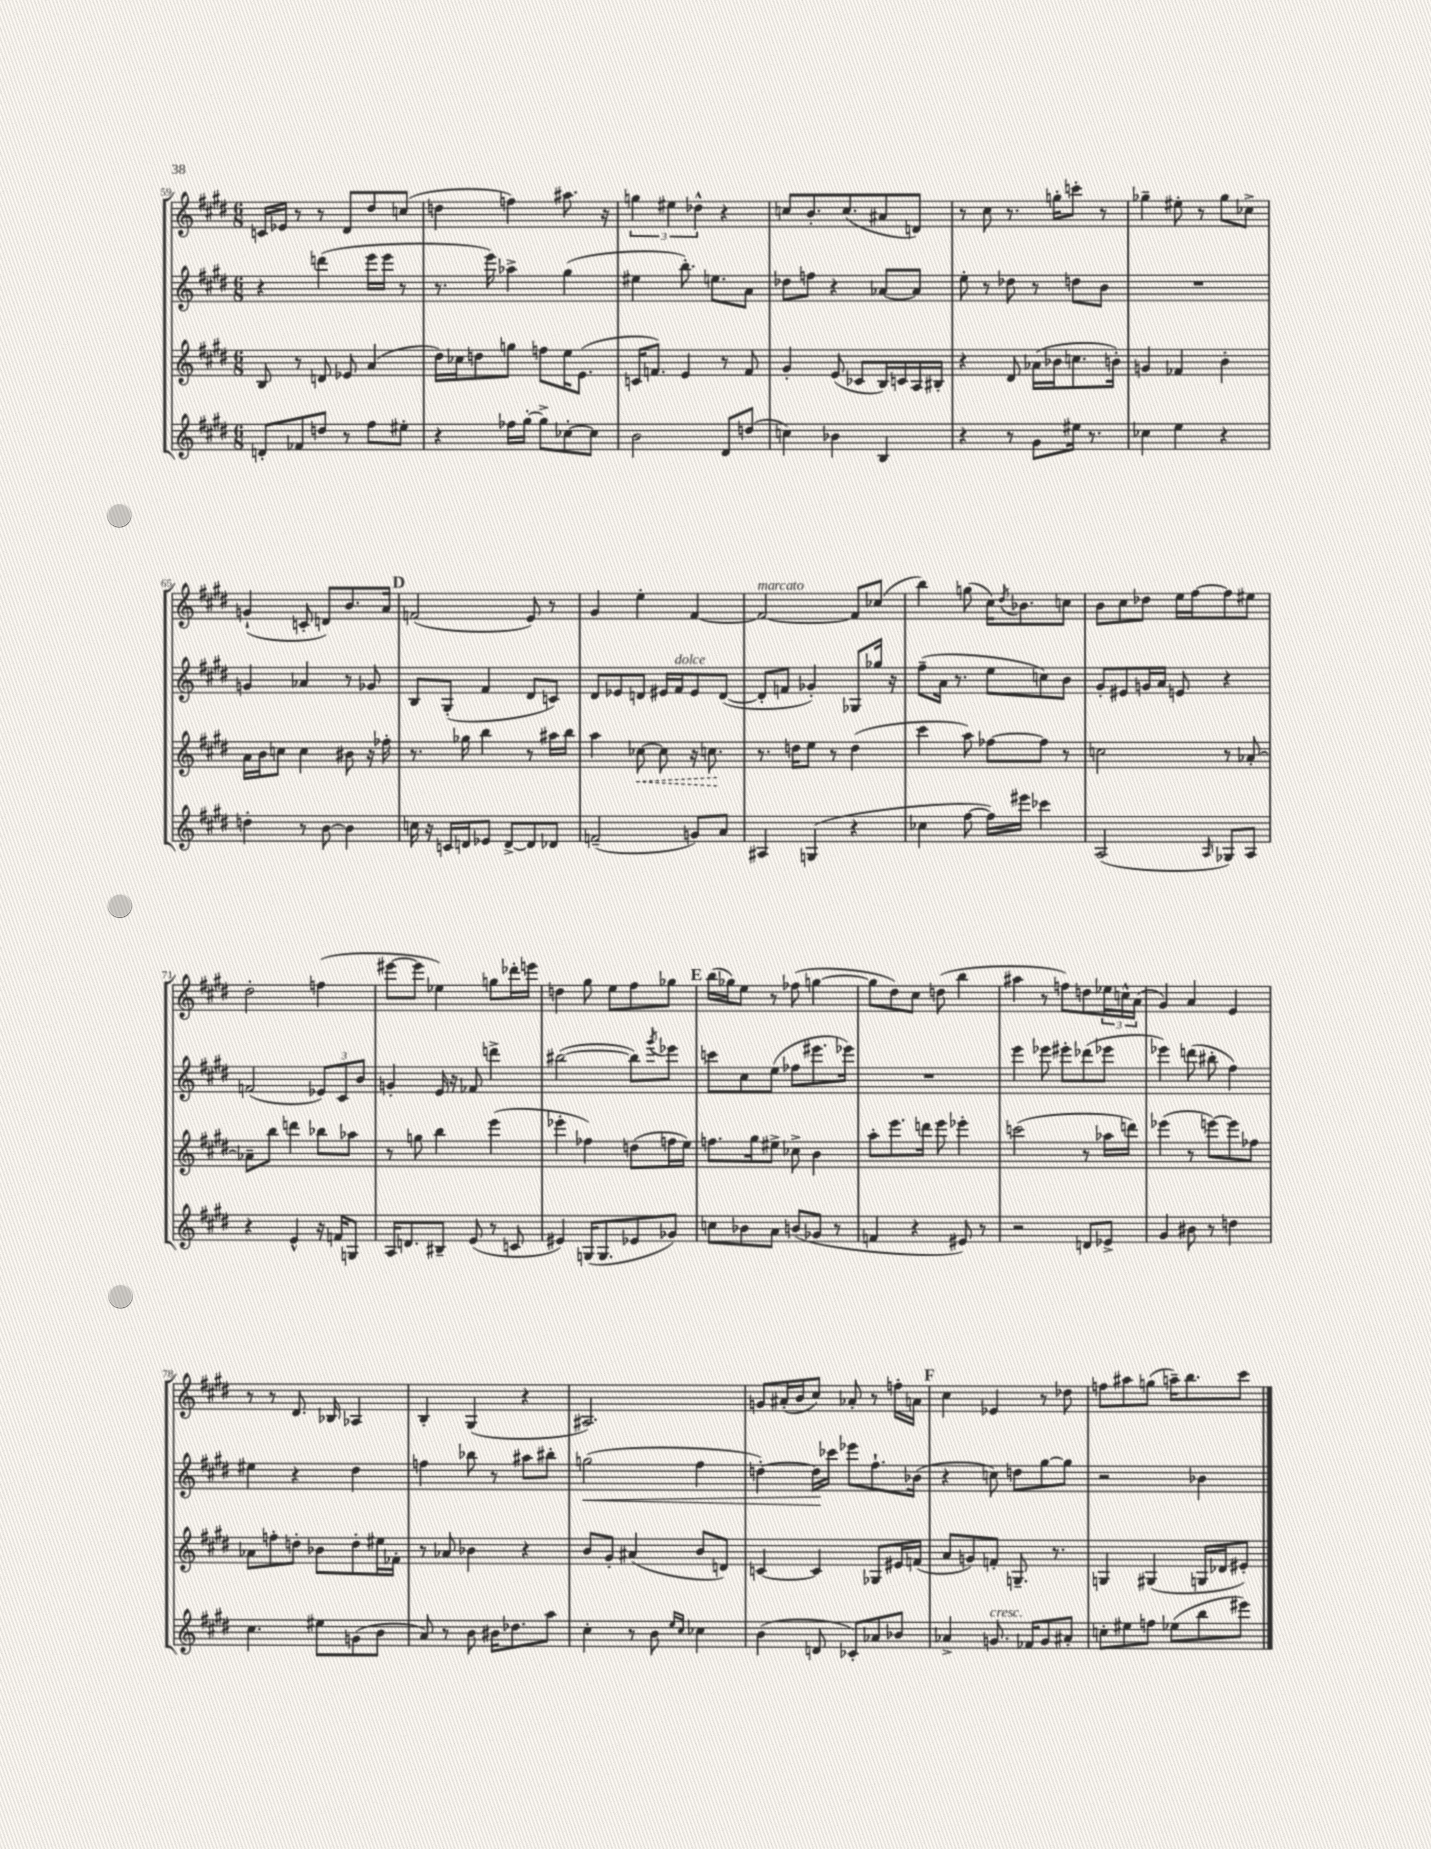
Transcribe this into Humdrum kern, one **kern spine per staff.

**kern	**kern	**dynam	**kern	**dynam	**kern
*part4	*part3	*part3	*part2	*part2	*part1
*staff4	*staff3	*staff3	*staff2	*staff2	*staff1
*clefG2	*clefG2	*	*clefG2	*	*clefG2
*k[f#c#g#d#]	*k[f#c#g#d#]	*	*k[f#c#g#d#]	*	*k[f#c#g#d#]
*M6/8	*M6/8	*	*M6/8	*	*M6/8
=59	=59	=59	=59	=59	=59
8dn'/L	8B/	.	4r	.	16cn/LL
.	.	.	.	.	16e-X/JJ
8f-X/	8r	.	.	.	8r
8ddn/J	8dn/	.	(4dddn\	.	8r
8r	8e-X/	.	.	.	8d#/L
8ff#\L	(4a/	.	16eee\LL	.	8dd#/
.	.	.	16eee\JJ	.	.
8ee#X'\J	.	.	8r	.	(8ccn/J
=60	=60	=60	=60	=60	=60
4r	16dd#\LL)	.	8.r	.	4ddn\
.	16cc-X\J	.	.	.	.
.	8ddn\	.	.	.	.
.	.	.	16eee\)	.	.
16ff-X\LL	8ggn\J	.	4aa-X^\	.	4ffn\)
[16gg#'\JJ	.	.	.	.	.
8gg#^\L]	8ffn\L	.	.	.	.
[8cc-X'\	16ee\K	.	(4gg#\	.	8.aa#X\
.	(8.e\J	.	.	.	.
8cc-\J]	.	.	.	.	.
.	.	.	.	.	16r
=61	=61	=61	=61	=61	=61
2b\	16cn/KL	.	4ee#X\	.	6ggn\
.	8.fn/J)	.	.	.	.
.	.	.	.	.	6ee#X\
.	4e/	.	8.bb'\)	.	.
.	.	.	.	.	6dd-X^^\
.	.	.	8.een\L	.	.
8d#/L	8r	.	.	.	4r
(8ddn/J	8f/	.	8a\J	.	.
=62	=62	=62	=62	=62	=62
4ccn\)	4g#'/	.	8dd-X\L	.	8ccn/L
.	.	.	8ffn\J	.	8.b'/
4b-X\	(8e/	.	4r	.	.
.	.	.	.	.	(8.cc/
.	8c-X/L	.	.	.	.
4B/	16B/L)	.	[8a-X/L	.	8a#X/
.	16cn/	.	.	.	.
.	16A/	.	8a-/J]	.	8dn/J)
.	16B#X'/JJ	.	.	.	.
=63	=63	=63	=63	=63	=63
4r	4r	.	8ee'\	.	8r
.	.	.	8r	.	8cc#\
8r	8d#/	.	8dd-X\	.	8.r
8g#\L	(16a-X\LL	.	8r	.	.
.	16b-X\J	.	.	.	16ggn'\KL
16ee#X\Jk	8.ccn\	.	8ddn\L	.	8cccn'\J
8.r	.	.	.	.	.
.	.	.	8b\J	.	8r
.	16bn'\Jk)	.	.	.	.
=64	=64	=64	=64	=64	=64
4cc-X\	4gn/	.	2.r	.	4gg-X~\
4ee\	4f-X/	.	.	.	8ee#X'\
.	.	.	.	.	8r
4r	4b'\	.	.	.	8gg-\L
.	.	.	.	.	8cc-X^\J
!!LO:LB:g=z
=65	=65	=65	=65	=65	=65
4ddn'\	16a\LL	.	4gn/	.	(4gn`/
.	16b\J	.	.	.	.
.	8ccn\J	.	.	.	.
8r	4cc\	.	4a-X/	.	8cn'/
[8b\	.	.	.	.	8dn/L)
4b\]	8b#X\	.	8r	.	8.b/
.	16r	.	8g-X/	.	.
.	16ff-X'\	.	.	.	16a/Jk
!!LO:REH:place=s1:t=D
=66	=66	=66	=66	=66	=66
16ccn\	8.r	.	8B/L	.	(2fn/
16r	.	.	.	.	.
16cn/LL	.	.	(8G#'/J	.	.
16dn/J	16gg-X\	.	.	.	.
8e-X/J	4bb\	.	4f#/	.	.
[8d^/L	.	.	.	.	.
8d/]	8r	.	8d#/L	.	8e/)
8d-X/J	16aa#X\LL	.	8cn/J)	.	8r
.	16bb\JJ	.	.	.	.
=67	=67	=67	=67	=67	=67
(2fn~/	4aa\	.	8d#/L	.	4g#/
.	.	.	8e-X/	.	.
!	!	!LO:HP:b	!	!	!
.	[8cc-X\	<	8dn/J	.	4ee'\
.	8cc-\]	.	16e#X/LL	.	.
!	!	!	!LO:TX:a:i:t=dolce	!	!
.	.	.	16f#/J	.	.
8gn/L)	16r	.	8e#/	.	[4f#/
.	8.ccn\	.	.	.	.
8a/J	.	.	([8d/J	.	.
.	.	[	.	.	.
=68	=68	=68	=68	=68	=68
!	!	!	!	!	!LO:TX:a:i:t=marcato
4A#X/	8.r	.	8d'/L]	.	2f#/_
.	.	.	8fn/J	.	.
.	16ddn\KL	.	.	.	.
(4Gn/	8ee\J	.	4g-X'/)	.	.
.	8r	.	.	.	.
4r	(4dd\	.	8G-X/L	.	8f#/L]
.	.	.	16gg-X/Jk	.	(8cc-X/J
.	.	.	16r	.	.
=69	=69	=69	=69	=69	=69
4cc-X\	4ccc#\	.	(8ff#~\L	.	4bb\)
.	.	.	16a\Jk	.	.
.	.	.	8.r	.	.
[8ff#\	8aa\)	.	.	.	(8ggn\
16ff#\LL])	[8ff-X\L	.	8ee\L	.	16cc#\KL)
.	.	.	.	.	8qdd#/
16eee#X\JJ	.	.	.	.	8.b-X\
4ccc-X\	8ff-\J]	.	8ccn\)	.	.
.	8r	.	8b\J	.	8ccn\J
=70	=70	=70	=70	=70	=70
(2A/	2ccn\	.	8g#'/L	.	8b\L
.	.	.	8e#X/	.	8cc#\
.	.	.	16gn/L	.	8dd-X\J
.	.	.	16a/JJ	.	.
.	.	.	8en/	.	16ee\LL
.	.	.	.	.	[16ff#\J
16qqA/	.	.	.	.	.
8G-X/L)	8r	.	4r	.	8ff#\]
8A/J	[8a-X'/	.	.	.	8ee#X\J
!!LO:LB:g=z
=71	=71	=71	=71	=71	=71
4r	8a-X~\L]	.	(2fn/	.	2dd#'\
.	8bb\J	.	.	.	.
4e^^/	4dddn\	.	.	.	.
16r	8bb-X\L	.	12e-X/L)	.	(4ffn\
16fn/KL	.	.	.	.	.
.	.	.	12c#/	.	.
8Gn/J	8aa-X\J	.	.	.	.
.	.	.	12b/J	.	.
=72	=72	=72	=72	=72	=72
16A/KL	8r	.	4gn'/	.	[8eee#X\L
8.dn/	.	.	.	.	.
.	8ggn\	.	.	.	8eee#\J]
8B#X~/J	4bb\	.	16e/	.	4ee-X\)
.	.	.	16r	.	.
(8e/	.	.	8f-X/	.	.
8r	(4eee\	.	4dddn^\	.	8ggn\L
8cn/	.	.	.	.	16ddd-X'\L
.	.	.	.	.	16eeen\JJ
=73	=73	=73	=73	=73	=73
4e#X/)	4eee-X'\	.	([2bb#X\	.	4ddn\
(16Gn/KL	4ff-X\)	.	.	.	8gg#\
8.G/	.	.	.	.	.
.	.	.	.	.	8ee\L
8e-X/	(8ddn\L	.	8bb#\L])	.	8ff#\
.	.	.	8qggg#/	.	.
8g-X/J)	16ffn\L	.	8eee-X\J	.	8gg-X\J
.	16ee\JJ)	.	.	.	.
!!LO:REH:place=s1:t=E
=74	=74	=74	=74	=74	=74
8ccn\L	8.ffn\L	.	8cccn\L	.	(16bb\LL
.	.	.	.	.	16gg-X\J)
8b-X\	.	.	8cc#\	.	8ee\J
.	16gg#\k	.	.	.	.
8a\J	8ee#X^\J	.	(8ee\J	.	8r
(8bn/L	8cc-X^\	.	8ff-X\L	.	(8ff-X\
8g-X/J	4b\	.	8.eee#X\	.	[4ggn\
8r	.	.	.	.	.
.	.	.	16eee-X\Jk)	.	.
=75	=75	=75	=75	=75	=75
4fn/	8aa'\L	.	2.r	.	8gg\L]
.	8.eee\	.	.	.	8dd#\)
4r	.	.	.	.	8cc#\J
.	16dddn\Jk	.	.	.	.
.	8eee\	.	.	.	(8ddn\
8e#X/)	4eee-X'\	.	.	.	4bb\
8r	.	.	.	.	.
=76	=76	=76	=76	=76	=76
2r	(2cccn\	.	4eee\	.	4aa#X\
.	.	.	8eee-X\	.	8r
.	.	.	8eee#X'\L	.	8ffn\L)
8dn/L	8r	.	(8ddd-X\	.	8ddn\
8e-X^/J	16aa-X\LL	.	8eee-X\J	.	24ee-X\L
.	.	.	.	.	24ccn^^\
.	16dddn\JJ)	.	.	.	.
.	.	.	.	.	(24a\JJ
=77	=77	=77	=77	=77	=77
4g#/	(4eee-X\	.	4eee-X\)	.	4g#/)
8b#X\	8r	.	(8dddn\	.	4a/
8r	[8eeen\L)	.	8bb#X'\	.	.
4ddn\	8eee\]	.	4ff#\)	.	4e/
.	8ff-X\J	.	.	.	.
!!LO:LB:g=z
=78	=78	=78	=78	=78	=78
4.cc#\	8a-X\L	.	4ee#X\	.	8r
.	8ffn'\	.	.	.	8r
.	8ddn'\J	.	4r	.	8.d#/
8ee#X\L	8b-X\L	.	.	.	.
.	.	.	.	.	16B-X/
(8gn\	8dd'\	.	4dd#\	.	4A-X/
8b\J	16ee#X\L	.	.	.	.
.	16f-X'\JJ	.	.	.	.
=79	=79	=79	=79	=79	=79
8a/)	8r	.	4ffn\	.	4B'/
8r	8a-X/	.	.	.	.
8b\	4b-X\	.	8bb-X\	.	(4G#/
16b#X\KL	.	.	8r	.	.
8.dd-X\	.	.	.	.	.
.	4r	.	8aa#X\L	.	4r
8aa\J	.	.	8bb#X'\J	.	.
=80	=80	=80	=80	=80	=80
!	!	!	!	!LO:HP:b	!
4cc#'\	8b/L	.	(2ggn\	<	2.A#X/)
.	8g#'/J	.	.	.	.
8r	(4a#X/	.	.	.	.
8b\	.	.	.	.	.
16qqee/LL	.	.	.	.	.
16qqcc#/JJ	.	.	.	.	.
4cc-X\	8b/L	.	4ff#\	.	.
.	8dn/J)	.	.	.	.
=81	=81	=81	=81	=81	=81
(4b\	[4cn/	.	[4ddn'\)	.	8gn/L
.	.	.	.	.	(16a#X'/L
.	.	.	.	.	16b/J
8dn/	4c/]	.	16dd\LL]	.	8cc#/J)
.	.	.	16ccc-X\JJ	[	.
8c-X'/L)	.	.	8eee-X\L	.	8a-X'/
8a-X/	8G-X/L	.	8.ff#`\	.	8r
8b-X/J	16e#X/L	.	.	.	16ffn'\LL
.	(16fn/JJ	.	(16b-X\Jk	.	16an\JJ
!!LO:REH:place=s1:t=F
=82	=82	=82	=82	=82	=82
4a-X^/	8a/L	.	4r	.	4cc#\
.	8gn/)	.	.	.	.
!LO:TX:a:i:t=cresc.	!	!	!	!	!
8.gn/	8fn'/J	.	8ccn\)	.	4e-X/
.	8.Gn~/	.	8ddn\L	.	.
16f-X/KL	.	.	.	.	.
8g/	.	.	[8gg#\	.	8r
.	8.r	.	.	.	.
8a#X'/J	.	.	8gg#\J]	.	8dd-X\
=83	=83	=83	=83	=83	=83
8ccn'\L	4Gn/	.	2r	.	8ffn\L
8ee#X\	.	.	.	.	8aa#X\
8ffn\J	(4G#X/	.	.	.	(8ggn\J
(8ee-X\L	.	.	.	.	16aan~\KL)
.	.	.	.	.	8.bb\
8bb\	16Gn/LL	.	4b-X\	.	.
.	16d-X/J	.	.	.	.
8eee#X\J)	8e#X'/J)	.	.	.	8ccc#\J
==	==	==	==	==	==
*-	*-	*-	*-	*-	*-
